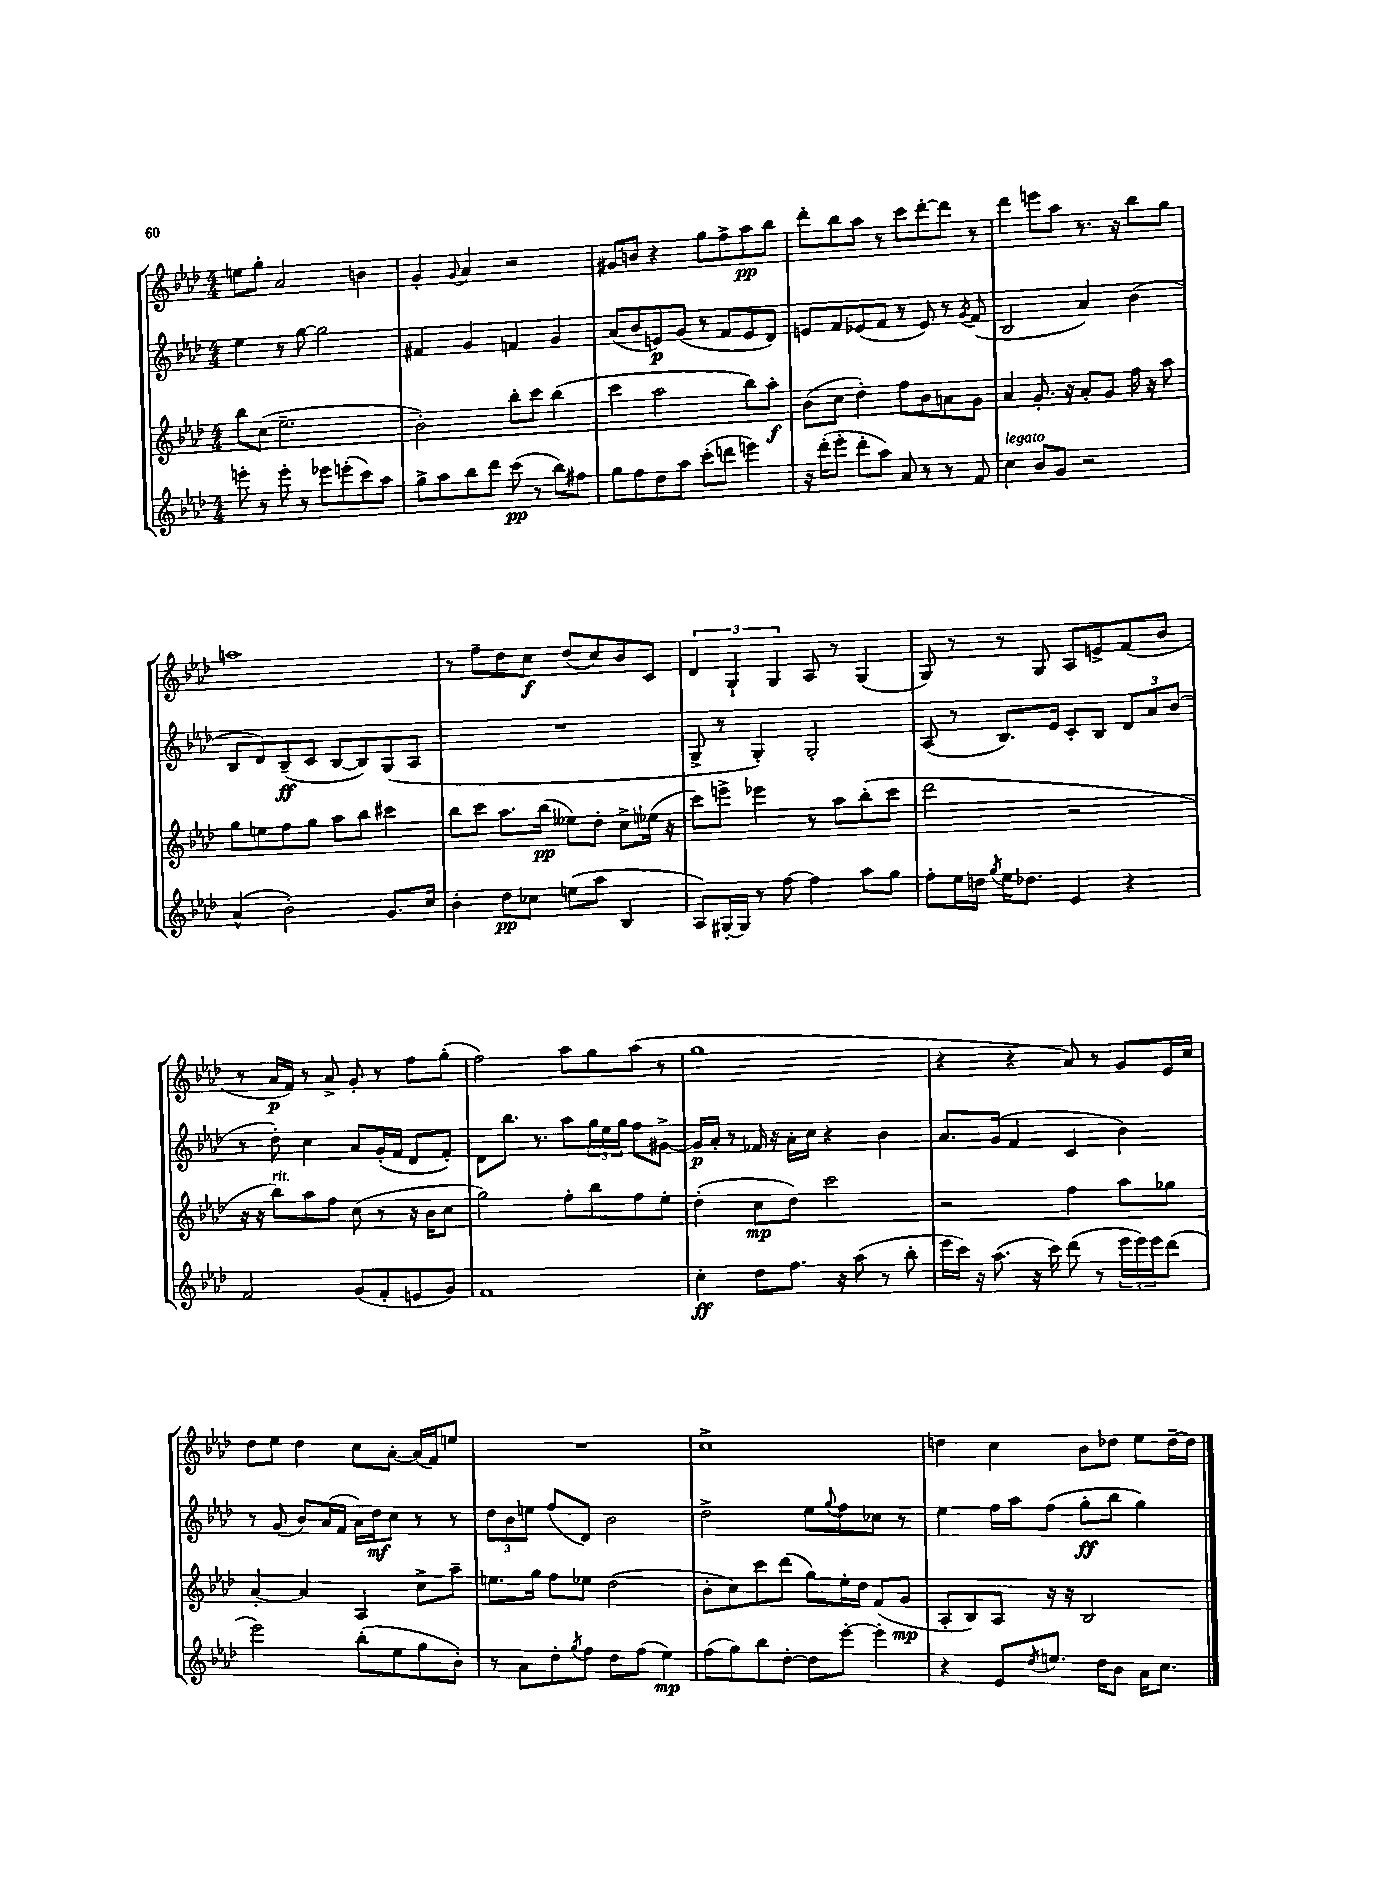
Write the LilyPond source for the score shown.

<<
\new StaffGroup <<
\new Staff = "s0" {
    \clef treble \key aes \major \numericTimeSignature \time 4/4
    e''8 g''8-. aes'2 b'4 |
    g'4-. \appoggiatura { g'8 } aes'4 r2 |
    gis'8 b'8 r4 g''8 f''8-> aes''8\pp bes''8 |
    des'''8-. bes''8 aes''8 r8 c'''8 des'''8~-. des'''8 r8 |
    des'''4 e'''8 aes''8 r8. r16 bes''8 g''8 |
    a''1 |
    r8 f''8-- des''8 c''8\f des''8( c''8) bes'8 c'8 |
    \tuplet 3/2 { des'4 g4-! g4 } aes8 r8 g4( |
    g8) r8 r8 g8 aes8 e'8-> f'8( bes'8 |
    r8 aes'16\p f'16) r8 aes'8-> g'8-. r8 f''8 g''8-.( |
    f''2) aes''8 g''8 aes''8( r8 |
    g''1 |
    r4 r4 aes'8) r8 g'8 ees'16 c''16 |
    des''8 ees''8 des''4 c''8 aes'8~-. aes'16( f'16) e''8 |
    R1 |
    c''1-> |
    d''4 c''4 bes'8 des''8 ees''8 des''16~-- des''16 \bar "|." |
}
\new Staff = "s1" {
    \clef treble \key aes \major \numericTimeSignature \time 4/4
    ees''4 r8 g''8~ g''2 |
    fis'4 g'4 f'4 g'4 |
    aes'8( bes'8 e'8\p) g'8( r8 f'8 e'8 des'8) |
    e'8 f'8 ees'8( f'8 r8 ees'8) r8 \acciaccatura { g'8 } f'8( |
    bes2 aes'4) bes'4( |
    bes8 des'8) bes8--\ff( c'8 bes8~ bes8) g8( aes8 |
    R1 |
    g8-> r8 g4-.) g2-. |
    aes8( r8 bes8.) ees'16 c'8-. bes8 \tuplet 3/2 { des'8 aes'8 bes'8( } |
    r8 des''8-.) c''4 aes'8 g'16-.( f'16 des'8 f'8-.) |
    des'8 bes''8. r8. aes''8 \tuplet 3/2 { g''16 ees''16 g''16 } f''8 gis'8~-> |
    gis'16\p aes'16-. r8 fes'16 r16 aes'16-. c''16 r4 bes'4 |
    aes'8. g'16( f'4 c'4 bes'4) |
    r8 g'8( bes'8) aes'16( f'16 aes'16) des''16\mf c''8 r8 r8 |
    \tuplet 3/2 { des''8 bes'8 e''8 } f''8( des'8) bes'2 |
    des''2-> ees''8 \appoggiatura { g''8 } f''8 ces''8 r8 |
    ees''4 f''16 aes''16 f''8( g''8-.\ff bes''8 g''4) \bar "|." |
}
\new Staff = "s2" {
    \clef treble \key aes \major \numericTimeSignature \time 4/4
    bes''8 c''8( ees''2.-- |
    bes'2-.) bes''8-. c'''8 bes''4( |
    c'''4 aes''2 bes''8) aes''8-.\f |
    bes'8( c''8 des''4-.) f''8 bes'8 a'8 g'8 |
    aes'4 g'8.-. r16 aes'8-. g'8 f''16 r16 aes''8 |
    g''8 e''8 f''8 g''8 aes''8 bes''8 cis'''4 |
    bes''8 c'''8 aes''8. bes''16\pp( eeses''8) des''8-. c''8-> ees''16( r16 |
    c'''8) e'''8-> ees'''4 r8 aes''8 bes''8-.( c'''8 |
    des'''2 r2 |
    r16 r16 bes''8^\markup { \italic "rit." }) aes''8 f''8 c''8( r8 r16 bes'16 c''8 |
    g''2) f''8-. bes''8 f''8 ees''8-. |
    des''4-.( c''8\mp des''8) c'''2 |
    r2 f''4 aes''8 ges''8 |
    aes'4~-. aes'4 aes4 c''8-> aes''8-- |
    e''8. g''16 f''8 ees''8 des''2( |
    bes'8-. c''8) c'''8 des'''8( g''8) ees''16-. des''16 f'8( g'8\mp |
    aes8-. bes8) aes8 r16 r16 bes2 \bar "|." |
}
\new Staff = "s3" {
    \clef treble \key aes \major \numericTimeSignature \time 4/4
    e'''8-. r8 e'''8-. r8 ees'''8 e'''8-.( c'''8) aes''8 |
    g''8-> aes''8 bes''8 des'''8 c'''8\pp( r8 bes''8) fis''8 |
    g''8 f''8 des''8 aes''8 c'''8-.( d'''8 e'''4) |
    r16 des'''16-.( ees'''8-. des'''8-. aes''8) aes'8 r8 r8 f'8 |
    c''4^\markup { \italic "legato" } bes'8 g'8 r2 |
    aes'4-^( bes'2-.) g'8. c''16 |
    bes'4-. des''8\pp ces''8 e''8( aes''8 bes4 |
    aes8) gis16~-. gis16 r8 f''8~ f''4 aes''8 g''8 |
    f''8-. ees''16 d''16 \acciaccatura { g''8 } ees''16 des''8. ees'4 r4 |
    f'2 g'8( f'8-. e'8 g'8) |
    f'1 |
    c''4-.\ff des''8 f''8. r16 aes''8( r8 bes''8-. |
    ees'''16 c'''16) r16 aes''8.( r16 c'''16) des'''8( r8 \tuplet 3/2 { ees'''16 ees'''16) ees'''16 } des'''8( |
    ees'''2) bes''8-.( ees''8 g''8 bes'8-.) |
    r8 aes'8 des''8-. \acciaccatura { g''8 } f''8 des''8 f''8( ees''4\mp) |
    f''8( g''8) bes''8 des''8~-. des''8 ees'''8~-. ees'''4-. |
    r4 ees'8 \acciaccatura { des''8 } e''8. des''16 bes'8 aes'16 c''8. \bar "|." |
}
>>
>>
\layout { \context { \Score \remove "Bar_number_engraver" } }
